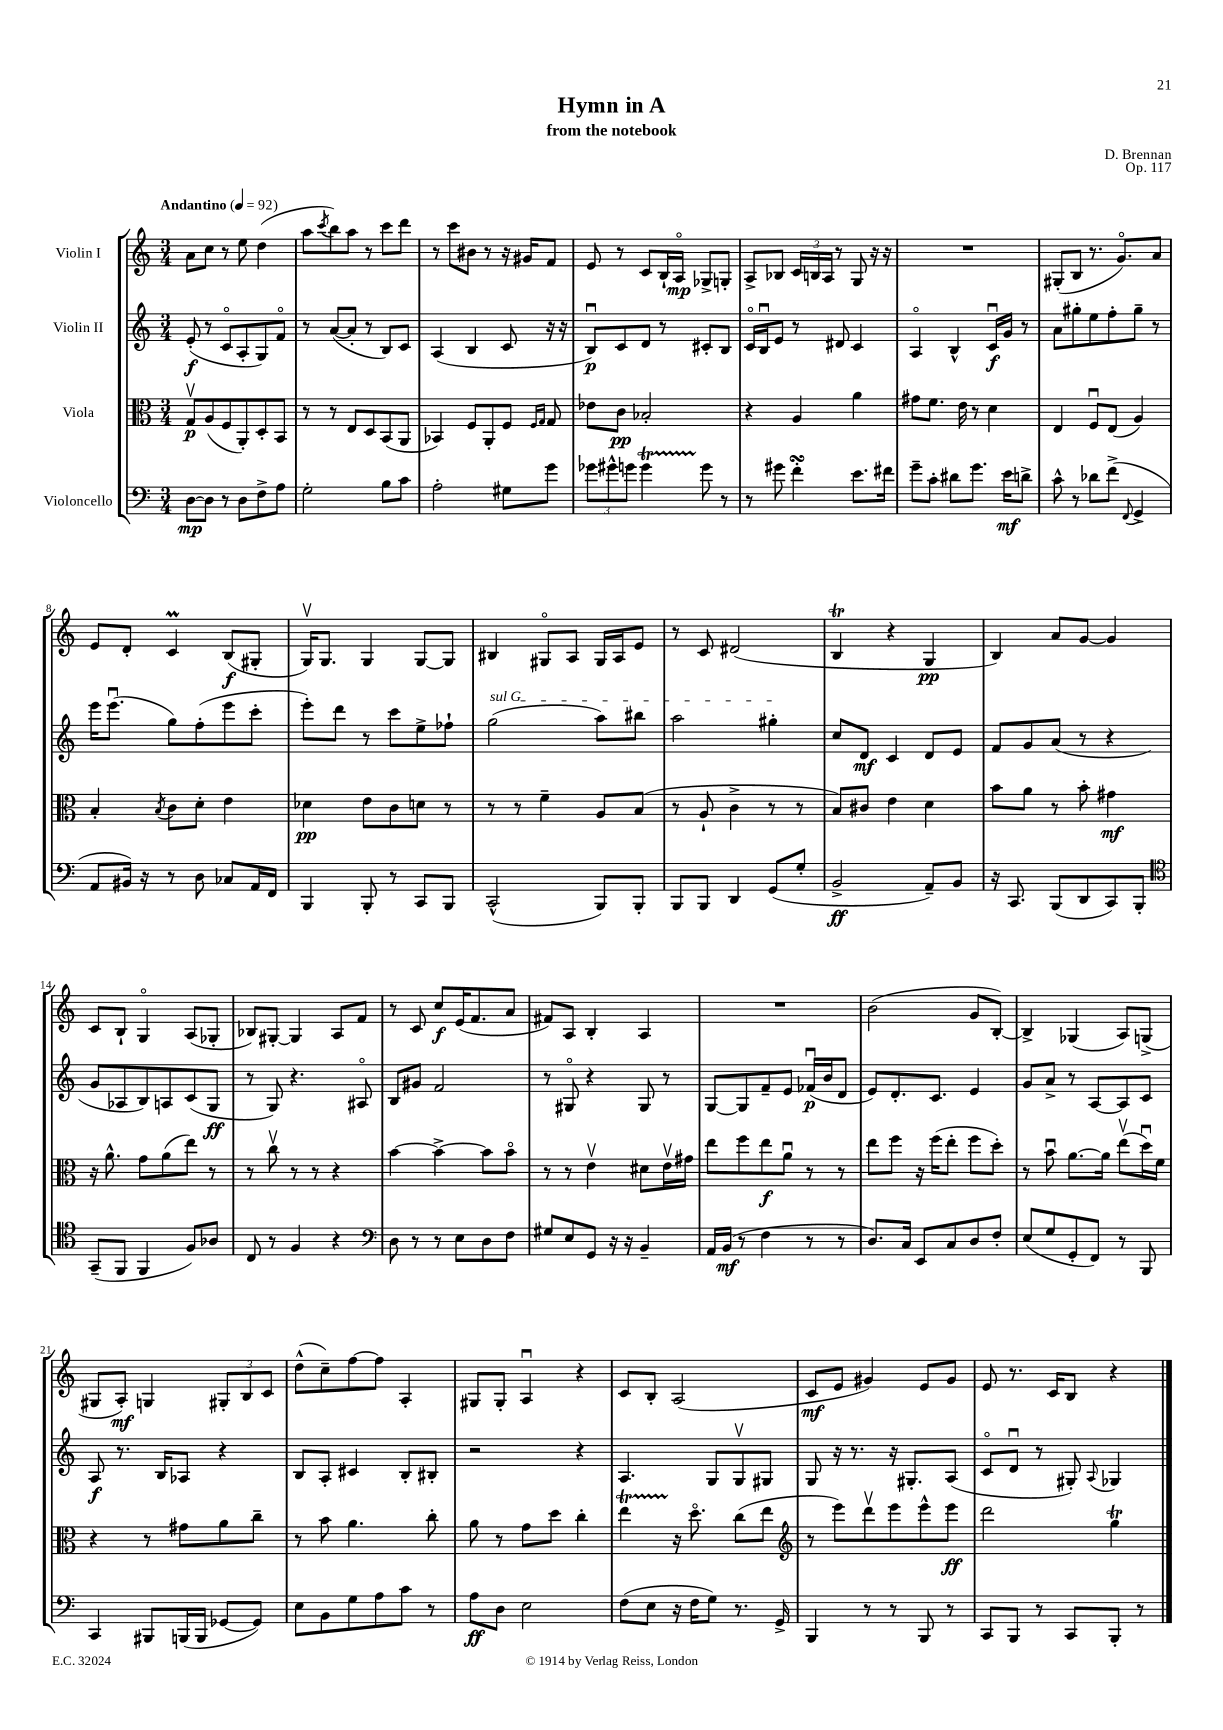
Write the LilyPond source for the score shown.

\header { title = "Hymn in A" composer = "D. Brennan" subtitle = "from the notebook" opus = "Op. 117" }
<<
\new StaffGroup <<
\new Staff = "s0" \with { instrumentName = "Violin I" } {
    \clef treble \key c \major \numericTimeSignature \time 3/4 \tempo "Andantino" 4 = 92
    a'8 c''8 r8 e''8 d''4( |
    a''8 \acciaccatura { c'''8 } b''8) a''8 r8 c'''8 d'''8 |
    r8 c'''8 bis'8 r8 r16 gis'16 f'8 |
    e'8 r8 c'8 b16-! a16\flageolet\mp ges8-> g8-. |
    a8-> bes8 \tuplet 3/2 { c'16 b16 a16 } r8 g8 r16 r16 |
    R2. |
    gis8-.( b8 r8. g'8.\flageolet) a'8 |
    e'8 d'8-. c'4\prall b8\f( gis8-. |
    g16\upbow) g8. g4 g8~ g8 |
    bis4 gis8\flageolet a8 gis16 a16 e'8 |
    r8 c'8 dis'2( |
    b4\trill r4 g4\pp |
    b4) a'8 g'8~ g'4 |
    c'8 b8-! g4\flageolet a8( ges8-. |
    bes8) gis8~-. gis4 a8 f'8 |
    r8 c'8 c''8\f e'16( f'8. a'8 |
    fis'8) a8 b4-. a4 |
    R2. |
    b'2( g'8 b8~-.) |
    b4-> ges4( a8) g8->( |
    gis8 a8-.\mf) g4 \tuplet 3/2 { gis8-. b8 c'8 } |
    d''8-^( c''8--) f''8~ f''8 a4-. |
    gis8 gis8-. a4\downbow r4 |
    c'8 b8-. a2( |
    c'8\mf e'8 gis'4) e'8 gis'8 |
    e'8 r8. c'16 b8 r4 \bar "|." |
}
\new Staff = "s1" \with { instrumentName = "Violin II" } {
    \clef treble \key c \major \numericTimeSignature \time 3/4
    e'8-.\f( r8 c'8\flageolet a8-. g8) f'8\flageolet |
    r8 a'8~( a'8-. r8 b8) c'8 |
    a4( b4 c'8 r16 r16 |
    b8\downbow\p) c'8 d'8 r8 cis'8-. b8 |
    c'16\flageolet b16\downbow e'8 r8 dis'8 c'4 |
    a4\flageolet b4-^ c'16\downbow\f g'16 r8 |
    a'8 gis''8-. e''8 f''8-. gis''8-- r8 |
    e'''16 e'''8.\downbow( g''8) f''8-.( e'''8 c'''8-. |
    e'''8-.) d'''8 r8 c'''8 e''8-> fes''8-! |
    \once \override TextSpanner.bound-details.left.text = \markup { \italic "sul G" } g''2\startTextSpan( a''8) bis''8 |
    a''2 gis''4-.\stopTextSpan |
    c''8 d'8\mf c'4 d'8 e'8 |
    f'8 g'8 a'8( r8 r4 |
    g'8 aes8 b8) a8 c'8( g8\ff |
    r8 g8) r4. ais8\flageolet |
    b8 gis'8 f'2 |
    r8 gis8\flageolet r4 gis8 r8 |
    g8~ g8 f'8-- e'8 fes'16\downbow\p( b'16 d'8 |
    e'8) d'8.-. c'8. e'4 |
    g'8 a'8-> r8 a8~ a8 c'8 |
    a8\f r8. b16 aes8 r4 |
    b8 a8-. cis'4 b8-. bis8-. |
    r2 r4 |
    a4. g8 g8\upbow gis8 |
    g8 r16 r8. r16 gis8.-. a8( |
    c'8\flageolet d'8\downbow r8 gis8-.) \appoggiatura { a8 } ges4 \bar "|." |
}
\new Staff = "s2" \with { instrumentName = "Viola" } {
    \clef alto \key c \major \numericTimeSignature \time 3/4
    g8\upbow\p a8( f8 a,8-.) d8-. b,8 |
    r8 r8 e8 d8 b,8( a,8 |
    bes,4) f8 a,8-. f8 \grace { f16 g16 } g8 |
    ees'8 c'8\pp bes2-. |
    r4 a4 a'4 |
    gis'8 f'8. e'16 r8 d'4 |
    e4 f8\downbow e8( a4) |
    b4-. \acciaccatura { b8 } c'8 d'8-. e'4 |
    des'4\pp e'8 c'8 d'8 r8 |
    r8 r8 f'4-- a8 b8( |
    r8 a8-! c'4-> r8 r8 |
    b8) cis'8 e'4 d'4 |
    b'8 a'8 r8 b'8-. gis'4\mf |
    r16 a'8.-^ g'8 a'8( e''8) r8 |
    r8 c''8\upbow r8 r8 r4 |
    b'4~ b'4~-> b'8 b'8\flageolet |
    r8 r8 e'4\upbow dis'8 e'16\upbow gis'16 |
    e''8 f''8 e''8\f a'8\downbow r8 r8 |
    e''8 f''8 r16 f''16( e''8-. f''8 d''8-.) |
    r8 b'8\downbow a'8.~ a'16 e''8\upbow( d''16\downbow) f'16 |
    r4 r8 gis'8 a'8 c''8-- |
    r8 b'8 a'4. c''8-. |
    a'8 r8 g'8 d''8 c''4-. |
    e''4\startTrillSpan r16\stopTrillSpan d''8.\flageolet c''8( e''8 |
    \clef treble r8 e'''8) d'''8\upbow e'''8 e'''8-^ e'''8\ff |
    d'''2 g''4\trill \bar "|." |
}
\new Staff = "s3" \with { instrumentName = "Violoncello" } {
    \clef bass \key c \major \numericTimeSignature \time 3/4
    d8~\mp d8 r8 d8 f8-> a8 |
    g2-. b8 c'8 |
    a2-. gis8 g'8 |
    \tuplet 3/2 { ges'8 gis'8-^ g'8 } g'4\startTrillSpan g'8\stopTrillSpan r8 |
    r8 gis'8 f'4-.\turn e'8. fis'16 |
    g'8-- c'8-. dis'8 g'8. e'16\mf d'8-> |
    c'8-^ r8 des'8 f'8->( \appoggiatura { f,8 } g,4-> |
    a,8 bis,16) r16 r8 d8 ces8 a,16 f,16 |
    b,,4 b,,8-. r8 c,8 b,,8 |
    c,2-^( b,,8) b,,8-. |
    b,,8 b,,8 d,4 g,8( g8-. |
    b,2->\ff a,8--) b,8 |
    r16 c,8. b,,8( d,8 c,8) b,,8-. |
    \clef tenor g,8--( f,8 f,4 f8) aes8 |
    c8 r8 f4 r4 |
    \clef bass d8 r8 r8 e8 d8 f8 |
    gis8 e8 g,8 r16 r16 b,4-- |
    a,16 b,16\mf( r8 f4 r8 r8 |
    d8.) c16 e,8 c8 d8 f8-. |
    e8( g8 g,8-. f,8) r8 b,,8 |
    c,4 bis,,8 b,,16( b,,16 ges,8~ ges,8) |
    e8 b,8 g8 a8 c'8 r8 |
    a8\ff d8 e2 |
    f8( e8 r16 f16 g8) r8. g,16-> |
    b,,4 r8 r8 b,,8 r8 |
    c,8 b,,8 r8 c,8 b,,8-. r8 \bar "|." |
}
>>
>>
